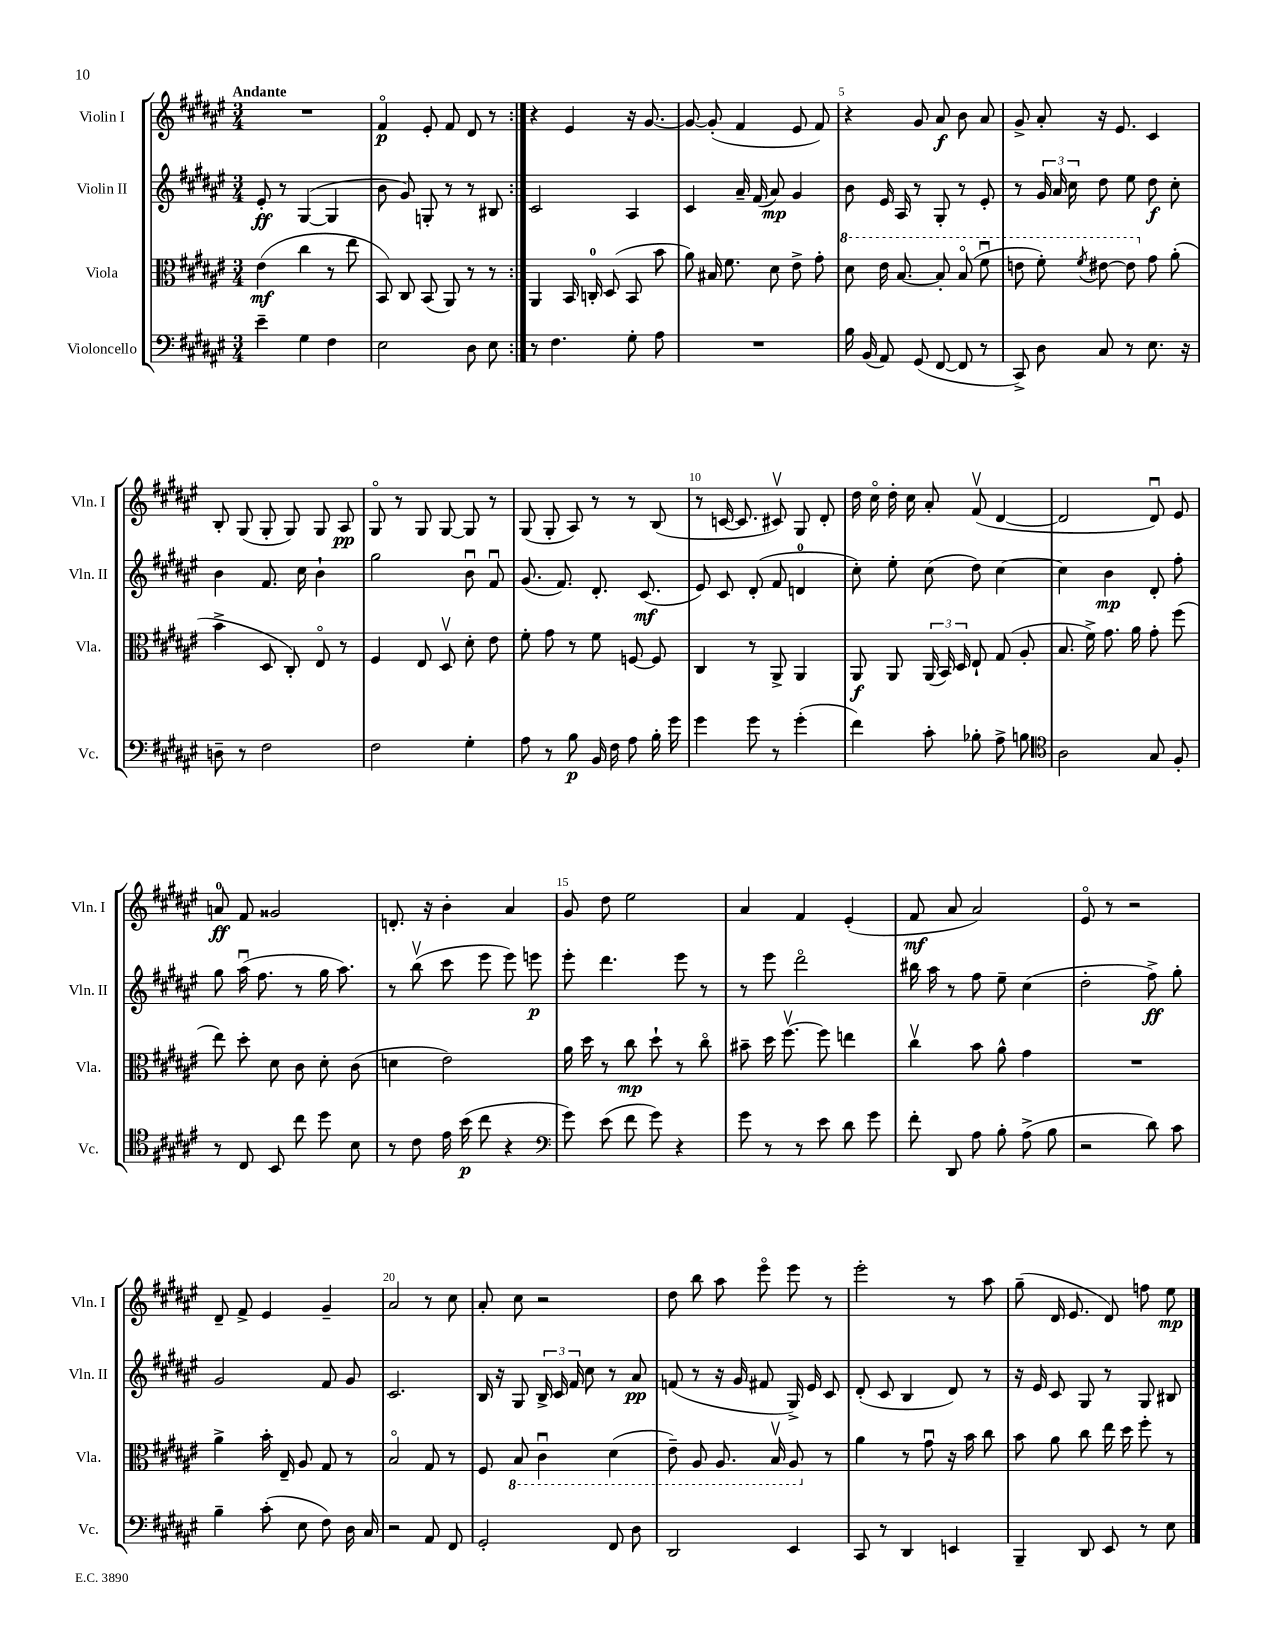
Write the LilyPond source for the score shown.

<<
\new StaffGroup <<
\new Staff = "s0" \with { instrumentName = "Violin I" shortInstrumentName = "Vln. I" } {
    \clef treble \key fis \major \numericTimeSignature \time 3/4 \tempo "Andante"
    \autoBeamOff \repeat volta 2 { R2. |
    fis'4\flageolet\p eis'8-. fis'8 dis'8 r8 | }
    r4 eis'4 r16 gis'8.~ |
    gis'8~ gis'8-.( fis'4 eis'8 fis'8) |
    r4 gis'8 ais'8\f b'8 ais'8 |
    gis'8-> ais'8-. r16 eis'8. cis'4 |
    b8-. gis8( gis8-. gis8) gis8 ais8\pp |
    gis8\flageolet r8 gis8 gis8~ gis8 r8 |
    gis8( gis8-. ais8) r8 r8 b8( |
    r8 c'16~ c'8. cis'8\upbow) gis8 dis'8-. |
    dis''16 cis''16\flageolet dis''16-. cis''16 ais'8-. fis'8\upbow( dis'4~ |
    dis'2 dis'8\downbow) eis'8 |
    a'8-0\ff fis'8 gisis'2 |
    d'8.-. r16 b'4-. ais'4 |
    gis'8 dis''8 eis''2 |
    ais'4 fis'4 eis'4-.( |
    fis'8\mf ais'8 ais'2) |
    eis'8\flageolet r8 r2 |
    dis'8-- fis'8-> eis'4 gis'4-- |
    ais'2 r8 cis''8 |
    ais'8-. cis''8 r2 |
    dis''8 b''8 ais''8 eis'''8\flageolet eis'''8 r8 |
    eis'''2-. r8 ais''8 |
    gis''8--( dis'16 eis'8. dis'8) f''8 eis''8\mp \bar "|." |
}
\new Staff = "s1" \with { instrumentName = "Violin II" shortInstrumentName = "Vln. II" } {
    \clef treble \key fis \major \numericTimeSignature \time 3/4
    \autoBeamOff \repeat volta 2 { eis'8-.\ff r8 gis4~( gis4 |
    b'8 gis'8) g8-. r8 r8 bis8 | }
    cis'2 ais4 |
    cis'4 ais'16-- fis'16( ais'8\mp) gis'4 |
    b'8 eis'16 ais16 r8 gis8-. r8 eis'8-. |
    r8 \tuplet 3/2 { gis'16 ais'16 cis''16 } dis''8 eis''8 dis''8\f cis''8-. |
    b'4 fis'8. cis''16 b'4-! |
    gis''2 b'8\downbow fis'8\downbow |
    gis'8.( fis'8.) dis'8.-. cis'8.\mf( |
    eis'8) cis'8 dis'8-.( fis'8 d'4-0 |
    cis''8-.) eis''8-. cis''8( dis''8) cis''4~ |
    cis''4 b'4\mp dis'8-. fis''8-. |
    gis''8 ais''16\downbow( fis''8. r8 gis''16 ais''8.) |
    r8 b''8\upbow( cis'''8 eis'''8 eis'''8) e'''8\p |
    eis'''8-. dis'''4. eis'''8 r8 |
    r8 eis'''8 dis'''2\flageolet |
    bis''16 ais''16 r8 fis''8 eis''8-- cis''4( |
    dis''2-. fis''8->\ff) gis''8-. |
    gis'2 fis'8 gis'8 |
    cis'2. |
    b16 r16 gis8 \tuplet 3/2 { b16-> cis'16 fis'16 } cis''8 r8 ais'8\pp |
    f'8( r8 r16 gis'16 fis'8 gis16->) eis'16 cis'8 |
    dis'8-.( cis'8 b4 dis'8) r8 |
    r16 eis'16 cis'8 gis8 r8 gis8 bis8 \bar "|." |
}
\new Staff = "s2" \with { instrumentName = "Viola" shortInstrumentName = "Vla." } {
    \clef alto \key fis \major \numericTimeSignature \time 3/4
    \autoBeamOff \repeat volta 2 { eis'4\mf( cis''4 r8 eis''8 |
    b,8) cis8 b,8( ais,8) r8 r8 | }
    ais,4 b,16 c16-0-. dis8( b,8 b'8 |
    ais'8) bis16 fis'8. dis'8 eis'8-> gis'8-. |
    \ottava #1 dis''8 eis''16 b'8.~ b'8-. b'8\flageolet( fis''8\downbow |
    e''8 fis''8-.) \acciaccatura { fis''8 } eis''8~ eis''8 \ottava #0 gis'8 ais'8-.( |
    b'4-> dis8 cis8-.) eis8\flageolet r8 |
    fis4 eis8 dis8\upbow dis'8-. eis'8 |
    fis'8-. gis'8 r8 fis'8 f8~ f8 |
    cis4 r8 ais,8-> ais,4 |
    ais,8\f ais,8 \tuplet 3/2 { ais,16( b,16) dis16 } eis8-! gis8( ais8-. |
    b8. fis'16->) gis'8. ais'16 gis'8-. fis''8( |
    eis''8) dis''8-. dis'8 cis'8 dis'8-. cis'8( |
    d'4 eis'2) |
    ais'16 dis''16 r8 cis''8\mp dis''8-! r8 cis''8\flageolet |
    bis'8-- dis''16 fis''8.~\upbow fis''8 e''4 |
    cis''4\upbow b'8 ais'8-^ gis'4 |
    R2. |
    ais'4-> b'16-. eis16-- ais8 gis8 r8 |
    b2\flageolet gis8 r8 |
    fis8 \ottava #-1 b,8 cis4\downbow dis4( |
    eis8--) ais,8 ais,8. b,16\upbow ais,8 \ottava #0 r8 |
    ais'4 r8 gis'8\downbow r16 b'16 cis''8 |
    b'8 ais'8 cis''8 eis''16 dis''16 fis''8-. r8 \bar "|." |
}
\new Staff = "s3" \with { instrumentName = "Violoncello" shortInstrumentName = "Vc." } {
    \clef bass \key fis \major \numericTimeSignature \time 3/4
    \autoBeamOff \repeat volta 2 { eis'4-- gis4 fis4 |
    eis2 dis8 eis8 | }
    r8 fis4. gis8-. ais8 |
    R2. |
    b16 b,16( ais,8) gis,8( fis,8~ fis,8 r8 |
    cis,8->) dis8 cis8 r8 eis8. r16 |
    d8-- r8 fis2 |
    fis2 gis4-. |
    ais8 r8 b8\p b,16 fis16 ais8 b16-. gis'16 |
    gis'4 gis'8 r8 gis'4-.( |
    fis'4) cis'8-. bes8-. ais8-> b8 |
    \clef tenor ais2 gis8 fis8-. |
    r8 cis8 b,8 cis''8 dis''8 b8 |
    r8 cis'8 eis'16 b'16\p( cis''8 r4 |
    \clef bass gis'8) eis'8( fis'8 gis'8) r4 |
    gis'8 r8 r8 eis'8 dis'8 gis'8 |
    fis'8-. dis,8 ais8 b8-. ais8->( b8 |
    r2 dis'8) cis'8 |
    b4-- cis'8-.( eis8 fis8) dis16 cis16 |
    r2 ais,8 fis,8 |
    gis,2-. fis,8 dis8 |
    dis,2 eis,4 |
    cis,8 r8 dis,4 e,4 |
    b,,4-- dis,8 eis,8 r8 eis8 \bar "|." |
}
>>
>>
\layout { \context { \Score \override BarNumber.break-visibility = ##(#f #t #t) barNumberVisibility = #(every-nth-bar-number-visible 5) } }
